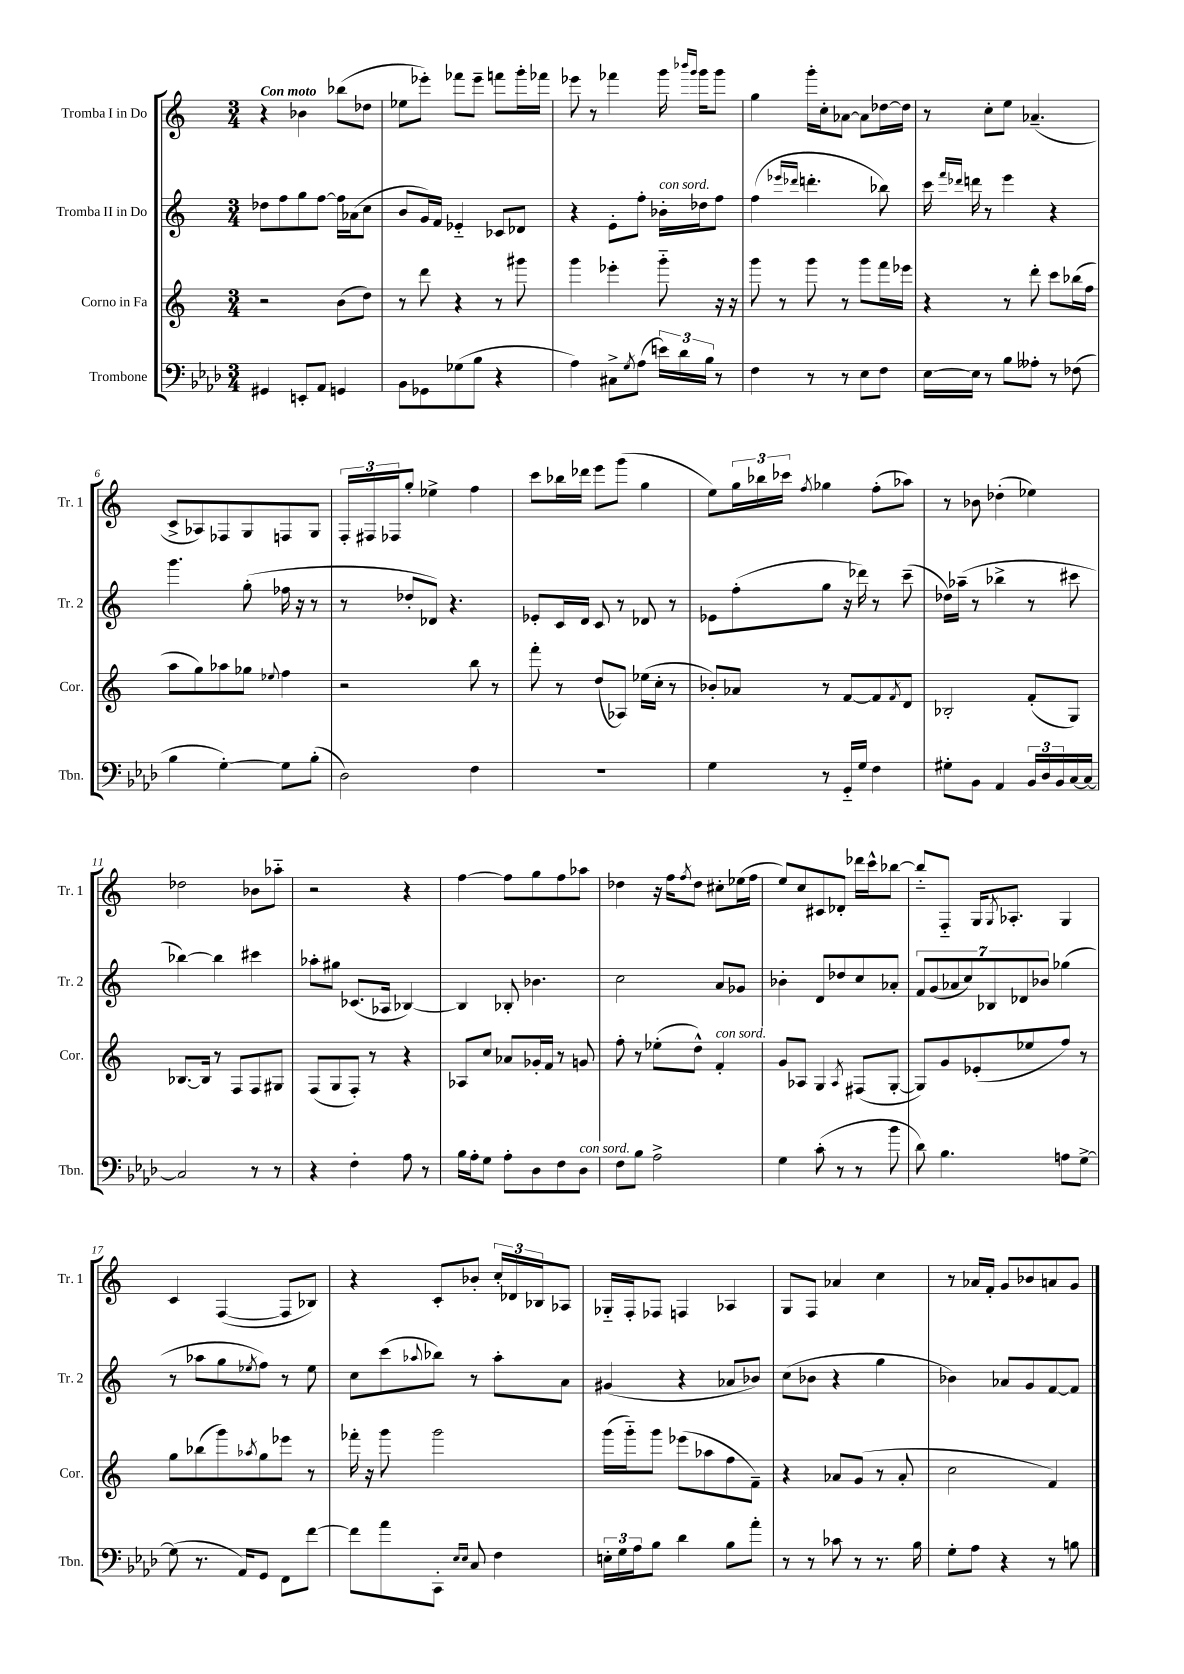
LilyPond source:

<<
\new StaffGroup <<
\new Staff = "s0" \with { instrumentName = "Tromba I in Do" shortInstrumentName = "Tr. 1" } {
    \clef treble \key c \major \numericTimeSignature \time 3/4 \tempo "Con moto"
    r4 bes'4 bes''8( des''8 |
    ees''8 ees'''8-.) fes'''8 ees'''8-- f'''8 g'''16-. fes'''16 |
    ees'''8 r8 fes'''4 g'''16 \grace { bes'''16 g'''16 } g'''16 g'''8 |
    g''4 g'''16-. c''16-. aes'8~ aes'8 des''16~ des''16 |
    r8 c''8-. e''8 aes'4.--( |
    c'8-> aes8) fes8 g8 f8 g8 |
    \tuplet 3/2 { f16-. fis16 fes16 } g''8-. ees''4-> f''4 |
    c'''8 bes''16 des'''16 e'''8 g'''8( g''4 |
    e''8) \tuplet 3/2 { g''16 bes''16 ces'''16 } \acciaccatura { f''8 } ges''4 f''8-.( aes''8) |
    r8 bes'8 des''4-.( ees''4) |
    des''2 bes'8 aes''8-_ |
    r2 r4 |
    f''4~ f''8 g''8 f''8 aes''8 |
    des''4 r16 f''16 \acciaccatura { f''8 } des''8 cis''8-. ees''16( f''16 |
    e''8) c''8 cis'8 des'8-. des'''16 c'''16-^ bes''8~ |
    bes''8-_ f8-_ g16 \acciaccatura { g8 } aes8.-. g4 |
    c'4 f4~( f8 bes8) |
    r4 c'8-. bes'8-. \tuplet 3/2 { c''16-. des'16 bes16 } aes8 |
    ges16-_ f16-. fes8 f4 aes4 |
    g8 f8 aes'4 c''4 |
    r8 aes'16 f'16-. g'8 bes'8 a'8 g'8 \bar "|." |
}
\new Staff = "s1" \with { instrumentName = "Tromba II in Do" shortInstrumentName = "Tr. 2" } {
    \clef treble \key c \major \numericTimeSignature \time 3/4
    des''8 f''8 g''8 f''8~ f''16 aes'16( c''8 |
    b'8 g'16) f'16 ees'4-_ ces'8 des'8 |
    r4 e'8-. f''8-. bes'16-.^\markup { \italic "con sord." } des''16 f''8 |
    f''4( \grace { ees'''16 des'''16 } d'''4.-. bes''8) |
    c'''16 \grace { f'''16 des'''16 } d'''16 r8 e'''4 r4 |
    g'''4. g''8-.( fes''16 r16 r8 |
    r8 des''8-. des'8) r4. |
    ees'8-. c'16 d'16 c'8 r8 des'8 r8 |
    ees'8 f''8-.( g''8 r16 des'''16) r8 c'''8--( |
    des''16) aes''16--( r8 bes''4-> r8 cis'''8 |
    bes''4~) bes''4 cis'''4 |
    aes''8-. gis''8 ces'8.( aes16 bes4~) |
    bes4 bes8-. bes'4. |
    c''2 a'8 ges'8 |
    bes'4-. d'8 des''8 c''8 aes'8-. |
    \tuplet 7/4 { f'8 g'8( aes'8 c''8) bes8 des'8 bes'8 } ges''4( |
    r8 aes''8 g''8 \acciaccatura { ees''8 } f''8) r8 ees''8 |
    c''8 c'''8( \appoggiatura { aes''8 } bes''8) r8 aes''8-. a'8 |
    gis'4( r4 aes'8 bes'8) |
    c''8( bes'8 r4 g''4 |
    bes'4) aes'8 g'8 f'8~ f'8 \bar "|." |
}
\new Staff = "s2" \with { instrumentName = "Corno in Fa" shortInstrumentName = "Cor." } {
    \clef treble \key c \major \numericTimeSignature \time 3/4
    r2 b'8( d''8) |
    r8 d'''8 r4 r8 gis'''8 |
    g'''4 ees'''4-. g'''8-_ r16 r16 |
    g'''8 r8 g'''8 r8 g'''8 f'''16 ees'''16 |
    r4 r8 d'''8-. c'''8 bes''16( f''16 |
    a''8 g''8) aes''8 ges''8 \appoggiatura { ees''8 } f''4 |
    r2 b''8 r8 |
    f'''8-. r8 d''8( aes8) ees''16( c''16-. r8 |
    bes'8-.) aes'8 r8 f'8~ f'8 \acciaccatura { f'8 } d'8 |
    bes2-. f'8-.( g8) |
    bes8.~ bes16 r8 f8 f8 gis8 |
    f8( g8 f8-.) r8 r4 |
    aes8 c''8 aes'8 ges'16-. f'16 r8 g'8 |
    f''8-. r8 ees''8-.( d''8-^) f'4-.^\markup { \italic "con sord." } |
    g'8 aes8 g4 \acciaccatura { aes8 } fis8( g8~-. |
    g8) g'8 ees'8-.( ees''8 f''8) r8 |
    g''8 bes''8( g'''8) \acciaccatura { aes''8 } g''8 ees'''8 r8 |
    fes'''16-. r16 g'''8 g'''2 |
    g'''16( g'''16-_) g'''8 ees'''8( aes''8 f''8 f'8--) |
    r4 aes'8 g'8( r8 aes'8-. |
    c''2 f'4) \bar "|." |
}
\new Staff = "s3" \with { instrumentName = "Trombone" shortInstrumentName = "Tbn." } {
    \clef bass \key aes \major \numericTimeSignature \time 3/4
    gis,4 e,8-. aes,8 g,4 |
    bes,8 ges,8 ges8( bes8 r4 |
    aes4) cis8-> \acciaccatura { g8 } aes8( \tuplet 3/2 { e'16) des'16 bes16 } r8 |
    f4 r8 r8 ees8 f8 |
    ees16~ ees16 r8 bes8 aeses8-. r8 fes8( |
    bes4 g4~-.) g8 bes8-.( |
    des2) f4 |
    R2. |
    g4 r8 g,16-_ g16 f4 |
    gis8-. bes,8 aes,4 \tuplet 3/2 { bes,16 des16 bes,16 } c16~ c16~ |
    c2 r8 r8 |
    r4 f4-. aes8 r8 |
    bes16 aes16-. g8 aes8-. des8 f8 des8^\markup { \italic "con sord." } |
    f8 bes8 aes2-> |
    g4 c'8-.( r8 r8 bes'8 |
    des'8) bes4. a8 g8~-> |
    g8( r8. aes,16) g,8 f,8 f'8~ |
    f'8 aes'8 c,8-. \grace { ees16 ees16 } c8 f4 |
    \tuplet 3/2 { e16-. g16 aes16 } bes8 des'4 bes8 aes'8-. |
    r8 r8 ces'8 r8 r8. bes16 |
    g8-. aes8 r4 r8 b8 \bar "|." |
}
>>
>>
